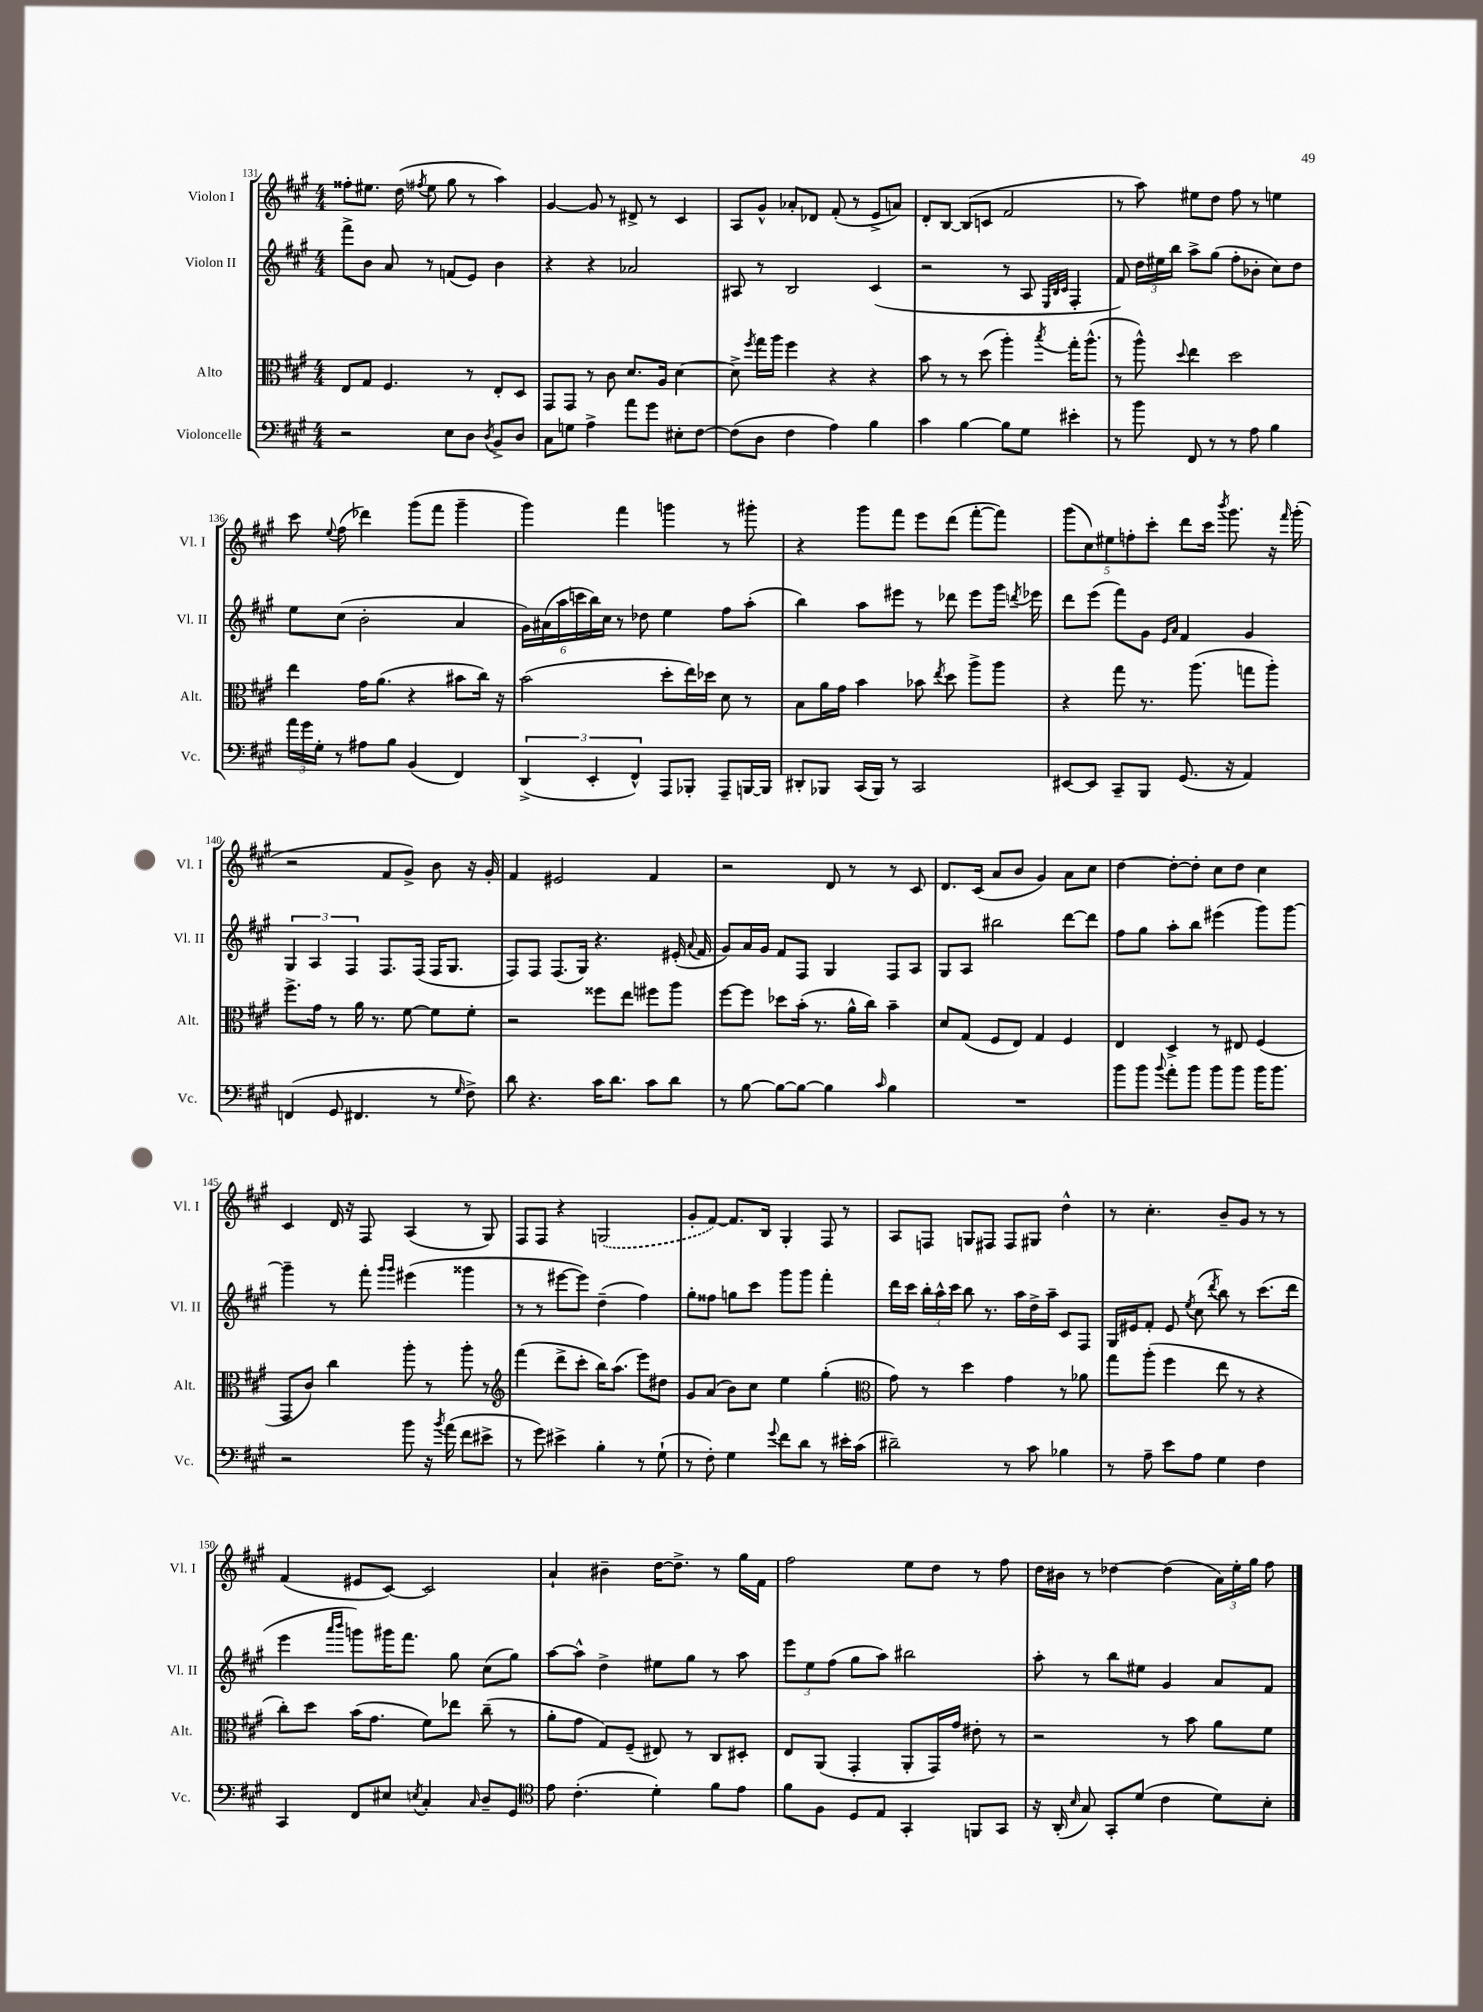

**kern	**kern	**kern	**kern
*part4	*part3	*part2	*part1
*staff4	*staff3	*staff2	*staff1
*I"Violoncelle	*I"Alto	*I"Violon II	*I"Violon I
*I'Vc.	*I'Alt.	*I'Vl. II	*I'Vl. I
*clefF4	*clefC3	*clefG2	*clefG2
*k[f#c#g#]	*k[f#c#g#]	*k[f#c#g#]	*k[f#c#g#]
*M4/4	*M4/4	*M4/4	*M4/4
=131	=131	=131	=131
2r	8E/L	8fff#^\L	8ff##X'\L
.	8G#/J	8b\J	8.ee#X\J
.	4.F#/	8a/	.
.	.	.	(16dd\
.	.	.	8qff#X/
.	.	8r	8ee#\
8E\L	.	(8fn/L	8gg#\
8D\J	8r	8e/J)	8r
8qD/	.	.	.
8BB^/L	8E'/L	4b\	4aa\)
8D/J	8D/J	.	.
=132	=132	=132	=132
8C#\L	8GG#/L	4r	[4g#/
8Gn\J	8GG#/J	.	.
4A^\	8r	4r	8g#/]
.	8c#\	.	8r
8a\L	8.d/L	2a-X/	8d#X^/
8g#\J	.	.	8r
.	16A/Jk	.	.
8E#X'\L	[4d\	.	4c#/
[8F#\J	.	.	.
=133	=133	=133	=133
(8F#\L]	8d^\]	8A#X/	8A/L
.	8qff#/	.	.
8D\J	16gg#\LL	8r	8g#^^/J
.	16aa\JJ	.	.
4F#\	4ff#\	2B/	8a-X'/L
.	.	.	8d-X/J
4A\)	4r	.	(8f#'/
.	.	.	8r
4B\	4r	(4c#/	8e^/L
.	.	.	8an/J)
=134	=134	=134	=134
4c#\	8b\	2r	8d'/L
.	8r	.	[8B/J
[4B\	8r	.	(8B/L]
.	(8dd\	.	8cn/J
8B\L]	4aa'\)	8r	2f#/
8G#\J	.	8A/	.
.	.	32qqE/LLL	.
.	.	32qqB/	.
.	8qbb/	32qqc#/JJJ	.
4e#X'\	16gg#'\KL	4F#'/	.
.	(8.aa^^\J	.	.
=135	=135	=135	=135
8r	8r	8f#/)	8r
8b\	8aa^^\)	24dd\LL	8aa\)
.	.	24ee#X\	.
.	.	24bb\JJ	.
.	8qqdd/	.	.
8FF#/	4ee\	8aa^\L	8ee#X\L
8r	.	(8gg#\J	8dd\J
8r	2dd\	8ff#'\L	8ff#\
8A\	.	8b-X'\J	8r
4B\	.	8cc#\L)	4een\
.	.	8dd\J	.
!!LO:LB:g=z
=136	=136	=136	=136
24a\LL	4ee\	8ee\L	8ccc#\
24g#\	.	.	.
24G#'\JJ	.	.	.
.	.	.	8qqee/
8r	.	(8cc#\J	(8ff#\
8A#X\L	16g#\KL	2b'\	4ddd-X\)
.	(8.a\J	.	.
8B\J	.	.	.
(4BB/	4r	.	(8ggg#\L
.	.	.	8fff#\J
4FF#/)	8b#X\L	4a/	4ggg#~\
.	16cc#\Jk)	.	.
.	16r	.	.
=137	=137	=137	=137
(6DD^/	(2b\	24g#\LL)	4ggg#\)
.	.	(24a#X\	.
.	.	24aa\	.
.	.	24cccn\	.
6EE'/	.	24bb\)	.
.	.	24cc#\JJ	.
.	.	8r	4fff#\
6FF#^^/)	.	.	.
.	.	8dd-X\	.
8AAA/L	8dd'\L	4ee\	4gggn\
8BBB-X'/J	16ee\L)	.	.
.	16dd-X\JJ	.	.
8AAA~/L	8d\	8ff#\L	8r
[16BBBn/L	8r	(8aa'\J	8ggg#X'\
16BBB/JJ]	.	.	.
=138	=138	=138	=138
8DD#X'/L	8B\L	4bb\)	4r
8BBB-X/J	16a\L	.	.
.	16g#\JJ	.	.
(16CC#/LL	4b\	8aa\L	8ggg#\L
16BBB-/JJ)	.	.	.
8r	.	8eee#X\J	8fff#\J
2CC#/	8b-X\	8r	8eee\L
.	8qee/	.	.
.	8dd\	8ddd-X\	(8ddd\J
.	8aa^\L	8eee#\L	[8fff#'\L
.	8aa\J	16ggg#\Jk	8fff#\J])
.	.	8qdddn/	.
.	.	16eee-X\	.
=139	=139	=139	=139
[8EE#X/L	4r	8ddd\L	(10ggg#\L
.	.	.	10cc#\)
8EE#/J]	.	(8eee\J	.
.	.	.	10ee#X\
8CC#~/L	8gg#\	8fff#\L)	.
.	.	.	10ffn'\
8BBB/J	8.r	8g#\J	.
.	.	.	10ccc#'\J
.	.	16qqe/LL	.
.	.	16qqa/JJ	.
(8.GG#/	.	4f#/	8ddd\L
.	(8.aa\	.	.
.	.	.	16ccc#\Jk
.	.	.	8qbbb/
16r	.	.	8.ggg#\
4AA/)	8ggn\L	4g#/	.
.	8aa'\J)	.	16r
.	.	.	16qqfff#/
.	.	.	(16ggg#'\
!!LO:LB:g=z
=140	=140	=140	=140
(4FFn/	8.ff#^\L	6G#/	2r
.	.	6A/	.
.	16g#\Jk	.	.
8GG#/	8r	.	.
.	.	6F#/	.
4.FF#X/	16a\	.	.
.	8.r	.	.
.	.	8.F#/L	8f#/L
.	[8f#\	.	8g#^/J)
.	.	(16F#/Jk	.
8r	8f#\L]	16F#/KL	8b\
.	.	8.G#/J	.
16qqG#/	.	.	.
8F#^\)	8f#'\J	.	16r
.	.	.	16g#'/
=141	=141	=141	=141
8d\	2r	8F#/L)	4f#/
4.r	.	8F#/J	.
.	.	(8.F#/L	2e#X/
.	.	16G#/Jk)	.
16c#\KL	8ff##X\L	4.r	.
8.d\J	.	.	.
.	8ee\J	.	.
8c#\L	8ff#X\L	.	4f#/
8d\J	8aa\J	(16e#X'/	.
.	.	8qqa/	.
.	.	16f#/	.
=142	=142	=142	=142
8r	[8ff#\L	8g#/L)	2r
[8B\	8ff#\J]	16a/L	.
.	.	16g#/JJ	.
8B\L_	8dd-X\L	8f#/L	.
8B\J_	(16b'\Jk	8F#/J	.
.	8.r	.	.
4B\]	.	4G#/	8d/
.	16a^^\LL	.	8r
.	16cc#\JJ)	.	.
16qqc#/	.	.	.
4B\	4b~\	8F#/L	8r
.	.	8A/J	8c#/
=143	=143	=143	=143
1r	8d/L	8G#/L	8.d/L
.	(8G#/J	8A/J	.
.	.	.	(16c#/Jk
.	8F#/L	2bb#X\	8a/L
.	8E/J)	.	8b/J
.	4G#/	.	4g#/)
.	4F#/	[8ddd\L	8a\L
.	.	8ddd\J]	8cc#\J
=144	=144	=144	=144
8b\L	4E/	8ff#\L	[4dd\
8b\J	.	8gg#\J	.
8qqb/	.	.	.
8a'\L	4D^/	8aa'\L	8dd'\L_
8b\J	.	8bb\J	8dd'\J]
8b\L	8r	(4eee#X\	8cc#\L
8b\J	8E#X/	.	8dd\J
16b\KL	(4F#/	8ggg#\L)	4cc#\
8.b\J	.	.	.
.	.	[8ggg#\J	.
!!LO:LB:g=z
=145	=145	=145	=145
2r	8GG#/L	4ggg#~\]	4c#/
.	8c#/J)	.	.
.	4cc#\	8r	16d/
.	.	.	16r
.	.	8fff#'\	8F#/
.	.	16qqggg#/LL	.
.	.	16qqggg#/JJ	.
8b\	8aa'\	(4eee#X\	(4A/
16r	8r	.	.
8qb/	.	.	.
(16a\	.	.	.
8f#\L	8aa'\	4ggg##X\	8r
8e#X^\J	8r	.	8G#/)
=146	=146	=146	=146
*	*clefG2	*	*
8r	(4fff#\	8r	8F#/L
8g#\)	.	8r	8F#/J
4e#X^\	8ddd^\L	[8eee#X\L	4r
.	8ccc#'\J	8eee#\J])	.
4B'\	16bb\KL)	(4dd~\	(2Gn/
.	(8.aa\J	.	.
8r	8eee\L)	4ff#\)	.
(8G#`\	8dd#X\J	.	.
=147	=147	=147	=147
8r	8g#/L	8gg#'\L	8g#'/L
8F#'\)	(8a/J	8ff##X\J	[8f#/J)
4G#\	8b\L)	8ggn\L	8.f#/L]
.	8cc#\J	8ccc#\J	.
.	.	.	16B/Jk
8qqg#/	.	.	.
8f#\L	4ee\	8ggg#\L	4G#'/
8d\J	.	8ggg#\J	.
8r	(4gg#'\	4fff#'\	8F#/
16e#X'\LL	.	.	8r
(16c#\JJ	.	.	.
=148	=148	=148	=148
*	*clefC3	*	*
2d#X~\)	8g#\)	16ddd\LL	8A/L
.	.	16ccc#\JJ	.
.	8r	24bb'\LL	8Fn/J
.	.	24aa^^\	.
.	.	24ccc#\JJ	.
.	4dd\	8bb\	8Gn/L
.	.	8.r	8F#X/J
8r	4g#\	.	8F#/L
.	.	16aa\LL	.
8c#\	.	16dd^\	8G#X/J
.	.	16aa~\JJ	.
4B-X\	8r	8c#/L	4dd^^\
.	8a-X\	8F#/J	.
=149	=149	=149	=149
8r	8gg#\L	16G#/LL	8r
.	.	16e#X/J	.
8A~\	(8aa'\J	8f#'/J	4.cc#'\
8e\L	4ff#\	8e#/	.
.	.	8qee/	.
8A\J	.	(8cc#\	.
.	.	8qddd/	.
4G#\	8ee\	8bb\)	8b~/L
.	8r	8r	8g#/J
4F#\	4r	(8.ccc#\L	8r
.	.	.	8r
.	.	16ddd\Jk	.
!!LO:LB:g=z
=150	=150	=150	=150
4CC#/	8cc#'\L)	4eee\	(4f#/
.	8dd\J	.	.
.	.	16qqaaa/LL	.
.	.	16qqbbb/JJ	.
8FF#/L	(16b\KL	8gggn\L)	8e#X/L
.	8.g#\J	.	.
8E#X/J	.	16ggg#X\K	[8c#/J)
.	.	8.fff#\J	.
8qEn/	.	.	.
4C#'/	8f#\L)	.	2c#/]
.	8ee-X\J	8gg#\	.
16qqC#/	.	.	.
8D~/L	(8cc#~\	(8cc#\L	.
8GG#/J	8r	8gg#\J)	.
=151	=151	=151	=151
*clefC4	*	*	*
8e\	8a'\L	[8aa\L	4a`/
(4.c#'\	8g#\J	8aa^^\J]	.
.	8G#/L)	4dd^\	4b#X~\
.	(8F#~/J	.	.
4d'\)	8E#X/)	8ee#X\L	[16dd\KL
.	.	.	8.dd^\J]
.	8r	8gg#\J	.
8f#\L	8C#/L	8r	8r
8e\J	8D#X'/J	8aa\	16gg#\LL
.	.	.	16f#\JJ
=152	=152	=152	=152
8f#\L	8E/L	12eee\L	2ff#\
.	.	12ee\	.
8F#\J	(8AA/J	.	.
.	.	(12ff#\J	.
8D/L	4GG#'/	8gg#\L	.
8E/J	.	8aa\J)	.
4GG#'/	8AA'/L	2bb#X\	8ee\L
.	16GG#/L)	.	8dd\J
.	16g#/JJ	.	.
8FFn/L	8e#X'\	.	8r
8GG#/J	8r	.	8ff#\
=153	=153	=153	=153
16r	2r	8aa'\	16dd\LL
(16AA'/	.	.	16b#X\JJ
16qqB/	.	.	.
8G#/)	.	8r	8r
8GG#'/L	.	8bb\L	[4dd-X\
(8d/J	.	8ee#X\J	.
4c#\	8r	4g#/	(4dd-\]
.	8b\	.	.
8d\L)	8a\L	8a/L	24a\LL)
.	.	.	24ee'\
.	.	.	24gg#\JJ
8B'\J	8f#\J	8f#/J	8ff#\
==	==	==	==
*-	*-	*-	*-
